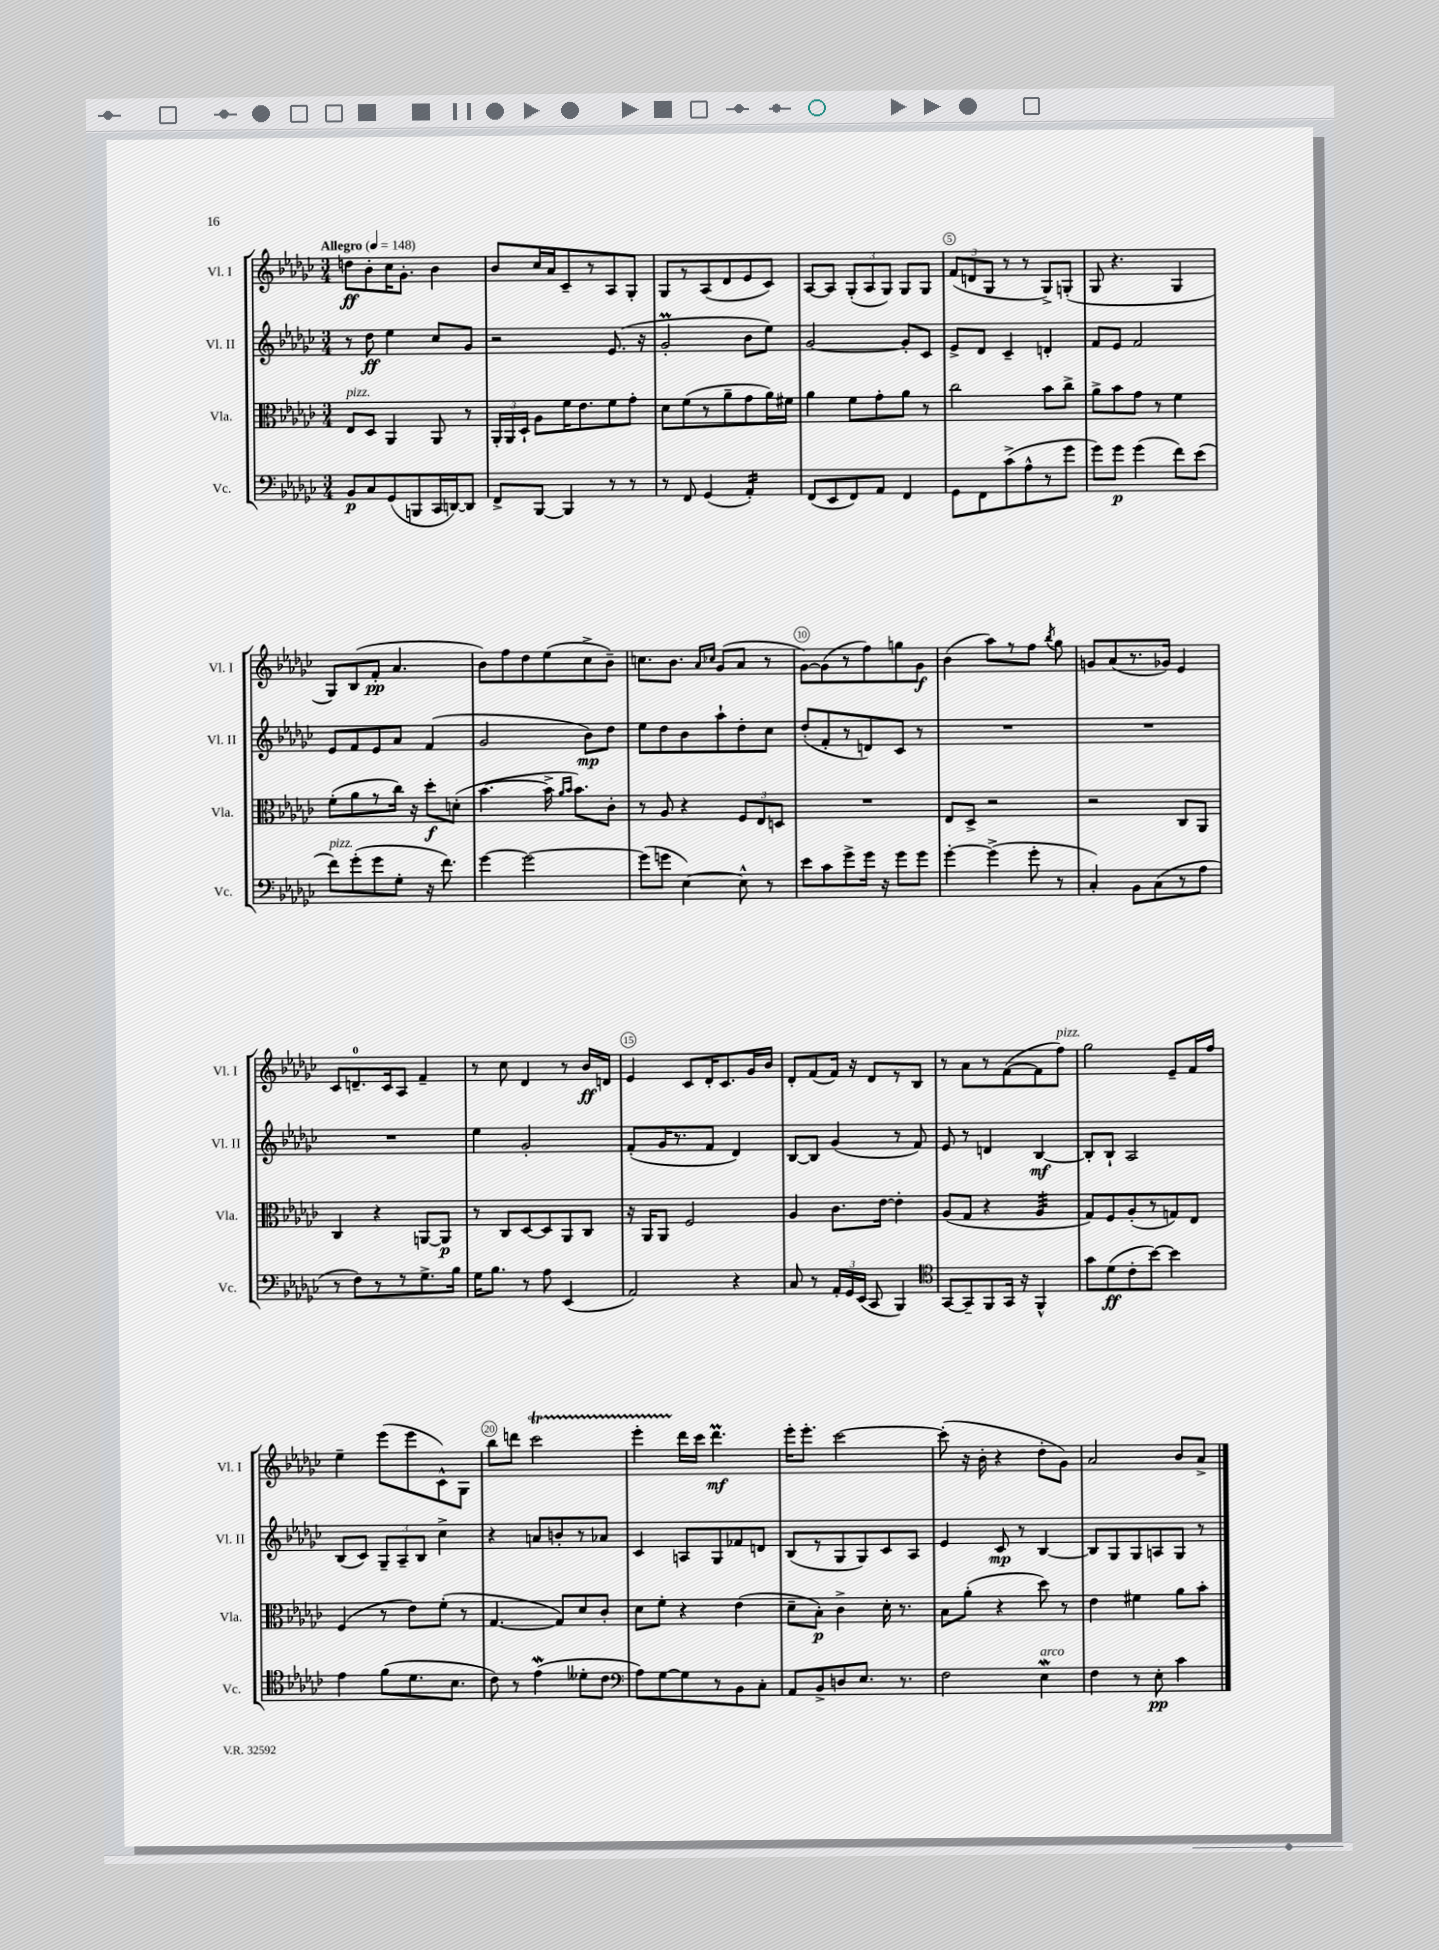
<<
\new StaffGroup <<
\new Staff = "s0" \with { instrumentName = "Vl. I" shortInstrumentName = "Vl. I" } {
    \clef treble \key ges \major \numericTimeSignature \time 3/4 \tempo "Allegro" 4 = 148
    \autoBeamOff d''8[\ff bes'8-. ces''16 ges'8.]-. bes'4 |
    bes'8[ ces''16 aes'16 ces'8-- r8 aes8 ges8]-. |
    ges8[ r8 aes8( des'8 ees'8 ces'8]) |
    aes8[~ aes8] \tuplet 3/2 { ges8[-.( aes8 ges8]) } ges8[ ges8] |
    \tuplet 3/2 { f'8[( d'8 ges8] } r8 r8 ges8[->) g8]-.( |
    ges8 r4. ges4 |
    ges8[) bes8( f'8]-.\pp aes'4. |
    bes'8[) f''8 des''8 ees''8( ces''8-> bes'8]--) |
    c''8.[ bes'8.] \grace { aes'16[ ces''16] } ges'8[( aes'8] r8 |
    ges'8[~) ges'8( r8 f''8) g''8 ges'8]\f |
    bes'4( aes''8[) r8 f''8] \acciaccatura { bes''8 } ges''8 |
    g'8[ aes'8( r8. ges'16]) ees'4 |
    ces'8[ d'8.-0-- ces'16 aes8] f'4-- |
    r8 ces''8 des'4 r8 bes'16[\ff d'16] |
    ees'4 ces'8[ des'16-. ces'8. ges'16 bes'16] |
    des'8[-. f'8( f'16]) r16 des'8[ r8 bes8] |
    r8 aes'8[ r8 f'8~( f'8 f''8]^\markup { \italic "pizz." }) |
    ges''2 ees'8[-- f'16 f''16] |
    ees''4-- ees'''8[( ees'''8 ces'8-^) ges8] |
    bes''8[ d'''8] ces'''2\startTrillSpan |
    ees'''4-. des'''16[\stopTrillSpan ces'''16] des'''4.\prall\mf |
    ees'''16[-. ees'''8.]-. ces'''2~ |
    ces'''8-.( r16 bes'16-. r4 des''8[-. ges'8]) |
    aes'2 bes'8[ aes'8]-> \bar "|." |
}
\new Staff = "s1" \with { instrumentName = "Vl. II" shortInstrumentName = "Vl. II" } {
    \clef treble \key ges \major \numericTimeSignature \time 3/4
    \autoBeamOff r8 des''8\ff ees''4 ces''8[ ges'8] |
    r2 ees'8.( r16 |
    ges'2-.\prall bes'8[ ees''8]) |
    ges'2~ ges'8[-. ces'8] |
    ees'8[-> des'8] ces'4-- d'4-. |
    f'8[ ees'8] f'2 |
    ees'8[ f'8 ees'8 aes'8] f'4( |
    ges'2 bes'8[\mp) des''8] |
    ees''8[ des''8 bes'8 aes''8-! des''8-. ces''8] |
    des''8[-.( f'8-. r8 d'8) ces'8] r8 |
    R2. |
    R2. |
    R2. |
    ees''4 ges'2-. |
    f'8[-.( ges'16 r8. f'8] des'4) |
    bes8[~ bes8] ges'4( r8 f'8) |
    ees'8 r8 d'4 bes4~\mf |
    bes8[-. bes8]-! aes2 |
    bes8[( ces'8]) \tuplet 3/2 { ges8[-- aes8-- bes8] } ces''4-> |
    r4 a'8[ b'8-. r8 aes'8] |
    ces'4 a8[ ges8 fes'8 d'8] |
    bes8[( r8 ges8 ges8) ces'8 aes8] |
    ees'4 ces'8\mp r8 bes4~ |
    bes8[ ges8 ges8 a8 ges8] r8 \bar "|." |
}
\new Staff = "s2" \with { instrumentName = "Vla." shortInstrumentName = "Vla." } {
    \clef alto \key ges \major \numericTimeSignature \time 3/4
    \autoBeamOff ees8[^\markup { \italic "pizz." } des8] aes,4 aes,8 r8 |
    \tuplet 3/2 { aes,16[-. aes,16 des16]-! } aes8[ f'16 ees'8. f'8 ges'8]-. |
    des'8[ f'8( r8 aes'8-- ges'8 aes'16) fis'16] |
    aes'4 f'8[ ges'8-. aes'8] r8 |
    ces''2 bes'8[ ces''8]-> |
    aes'8[-> bes'8 ges'8] r8 f'4 |
    f'8[-.( aes'8 r8 ces''16]) r16 des''8[-.\f d'8]-.( |
    bes'4.~ bes'16-> \grace { aes'16[ bes'16] } bes'8.[) ces'8]-. |
    r8 aes8 r4 \tuplet 3/2 { f8[ ees8 d8] } |
    R2. |
    ees8[ des8]-> r2 |
    r2 ces8[ aes,8] |
    ces4 r4 a,8[~ a,8]\p |
    r8 ces8[ des8~ des8 aes,8 ces8] |
    r16 aes,16[ aes,8] f2 |
    aes4 ces'8.[ ees'16]~ ees'4-. |
    aes8[( ges8] r4 aes4:32 |
    ges8[) f8 aes8-.( r8 g8) ees8] |
    f4( r8 ees'8[) f'8]-.( r8 |
    ges4.~ ges8[) des'8 ces'8]-. |
    des'8[ f'8]-. r4 ees'4( |
    des'8[-- bes8]-.\p) ces'4-> des'16-. r8. |
    bes8[ aes'8]-.( r4 des''8) r8 |
    ees'4 fis'4 aes'8[ bes'8]-. \bar "|." |
}
\new Staff = "s3" \with { instrumentName = "Vc." shortInstrumentName = "Vc." } {
    \clef bass \key ges \major \numericTimeSignature \time 3/4
    \autoBeamOff bes,8[\p ces8 ges,8( b,,8 ces,16 d,16~) d,8] |
    f,8[-> bes,,8]~ bes,,4 r8 r8 |
    r8 f,8 ges,4( aes,4:16-.) |
    f,8[( ees,8 f,8) aes,8] f,4 |
    ges,8[ f,8 ces'8->( aes8-^ r8 ges'8] |
    ges'8[) ges'8]\p ges'4( f'8[) ees'8]( |
    f'8[^\markup { \italic "pizz." }) ges'8-.( ges'8 ges8]-. r16 f'8.) |
    ges'4~ ges'2~ |
    ges'8[( g'8] ees4~) ees8-^ r8 |
    ees'8[ ces'8 ges'8-> ges'16] r16 ges'8[ ges'8] |
    ges'4~-. ges'4->( ges'8-. r8 |
    ces4-.) bes,8[ ces8( r8 aes8] |
    r8 f8[) r8 r8 ges8.-> bes16] |
    ges16[ bes8.] r8 aes8 ees,4( |
    aes,2) r4 |
    ces8 r8 \tuplet 3/2 { aes,16[-. ges,16 ees,16]( } ces,8 bes,,4) |
    \clef tenor ges,8[~ ges,8-- f,8 ges,16] r16 f,4-^ |
    ges'8[ des'8\ff( ces'8-. bes'8]~) bes'4 |
    ees'4 f'8[( des'8. bes8.] |
    ces'8) r8 ees'4\mordent( deses'8[-. ces'8] |
    \clef bass aes8[) ges8~ ges8 r8 bes,8 ces8]-. |
    aes,8[ bes,8-> d8 ees8.] r8. |
    f2 ees4\mordent^\markup { \italic "arco" } |
    f4 r8 ees8-.\pp ces'4 \bar "|." |
}
>>
>>
\layout { \context { \Score \override BarNumber.break-visibility = ##(#f #t #t) barNumberVisibility = #(every-nth-bar-number-visible 5) \override BarNumber.stencil = #(make-stencil-circler 0.1 0.3 ly:text-interface::print) } }
